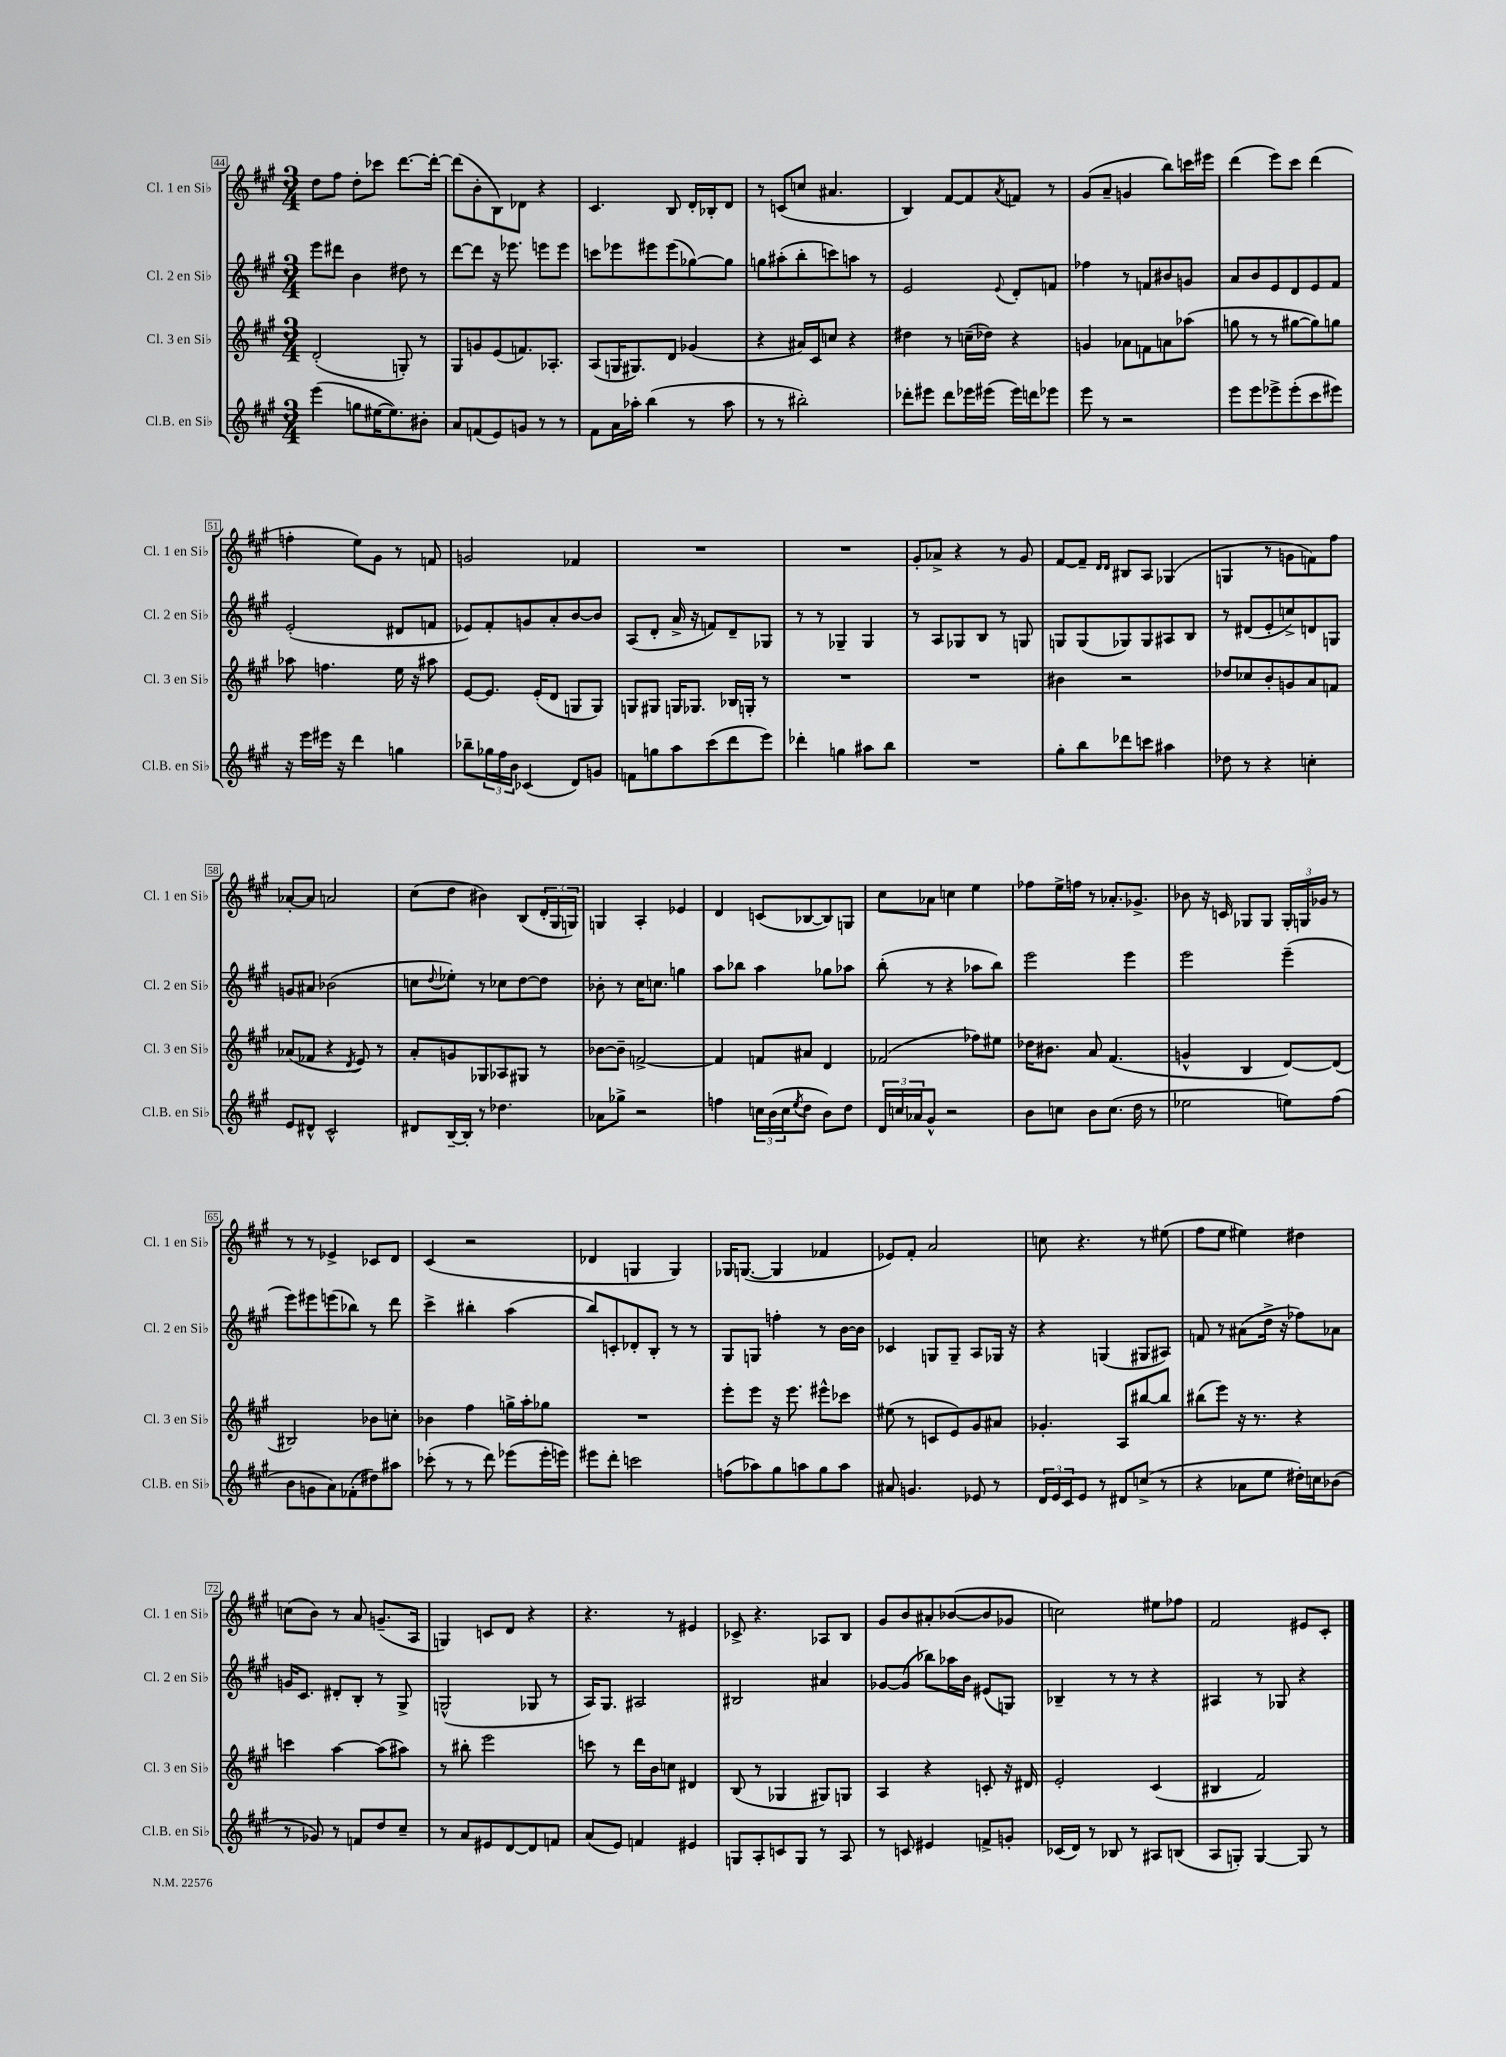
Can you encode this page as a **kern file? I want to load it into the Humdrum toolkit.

**kern	**kern	**kern	**kern
*part4	*part3	*part2	*part1
*staff4	*staff3	*staff2	*staff1
*I"Cl.B. en Si♭	*I"Cl. 3 en Si♭	*I"Cl. 2 en Si♭	*I"Cl. 1 en Si♭
*I'Cl.B. en Si♭	*I'Cl. 3 en Si♭	*I'Cl. 2 en Si♭	*I'Cl. 1 en Si♭
*clefG2	*clefG2	*clefG2	*clefG2
*k[f#c#g#]	*k[f#c#g#]	*k[f#c#g#]	*k[f#c#g#]
*M3/4	*M3/4	*M3/4	*M3/4
=44	=44	=44	=44
(4eee\	(2d'/	8eee\L	8dd\L
.	.	8ddd#X\J	8ff#\J
8ggn\L	.	4b\	8dd'\L
[16ee#X\K	.	.	8ccc-X\J
8.ee#\])	.	.	.
.	8Gn'/)	8dd#X\	[8.ddd\L
8b#X'\J	8r	8r	.
.	.	.	16ddd'\Jk_
=45	=45	=45	=45
8a/L	8G#/L	[8ddd\L	(8ddd\L]
(8fn/	8gn/	8ddd\J]	8b'\
8e/)	(8e/	16r	8B\)
.	.	8.eee-X\	.
8gn/J	8.fn/)	.	8d-X\J
8r	.	8eeen\L	4r
.	8.A-X'/J	.	.
8r	.	8eee\J	.
=46	=46	=46	=46
8f#\L	(8A/L	8cccn\L	4.c#/
16a\L	16Gn/K	8eee-X\	.
16aa-X'\JJ	8.G#X/)	.	.
(4bb\	.	8eee#X\	.
.	8d/J	(8eee#\	8B/
8r	(4g-X/	[8gg-X\)	16d'/LL
.	.	.	16B-X'/J
8aa-\	.	8gg-\J]	8d/J
=47	=47	=47	=47
8r	4r	8ggn\L	8r
8r	.	(8aa#X'\	(8cn/L
2bb#X'\)	16a#X/LL)	8bb'\	8ccn/J
.	16c#/J	.	.
.	8ccn/J	8cccn\)	4.a#X/
.	4r	8aan\J	.
.	.	8r	.
=48	=48	=48	=48
8ddd-X'\L	4dd#X\	2e/	4B/)
8eee#X\J	.	.	.
8ddd-\L	8r	.	[8f#/L
16eee-X\L	(16ccn~\LL	.	8f#/]
(16eee#X\JJ	16dd-X\JJ)	.	.
.	.	8qqe/	8qa/
16eee#\LL)	4r	8d'/L	8fn/J
16dddn\J	.	.	.
8eee-X\J	.	8fn/J	8r
=49	=49	=49	=49
8eee\	4gn/	4ff-X\	(8g#/L
8r	.	.	8a~/J
2r	8a-X\L	8r	4gn/
.	8fn\	8fn/L	.
.	8an\	8b#X/	8bb\L)
.	(8aa-X\J	8gn/J	16cccn\L
.	.	.	16eee#X\JJ
=50	=50	=50	=50
8eee\L	8ggn\	8a/L	(4ddd\
8eee\	8r	8b/	.
8eee-X^\	8r	8e/	8eee\L)
(8eee-'\	[8gg#X\L	8d/	8ccc#\J
8ccc#\	8gg#\])	8e/	(4ddd\
8eee#X\J)	8ggn\J	8f#/J	.
!!LO:LB:g=z
=51	=51	=51	=51
16r	8aa-X\	(2e'/	4ffn'\
16eee\LL	.	.	.
16eee#X\JJ	4.ffn\	.	.
16r	.	.	.
4ddd\	.	.	8ee\L)
.	.	.	8g#\J
4ggn\	16ee\	8d#X/L	8r
.	16r	.	.
.	8aa#X\	8fn/J	8fn/
=52	=52	=52	=52
8bb-X~\L	[8e/L	8e-X/L)	2gn/
24gg-X\L	8.e/J]	8f#'/	.
24ff#\	.	.	.
24b\JJ	.	.	.
(4c-X/	.	8gn/	.
.	(16e'/KL	.	.
.	8d/J	8a'/	.
8d/L)	8Gn/L	[8b/	4f-X/
8gn/J	8G/J)	8b/J]	.
=53	=53	=53	=53
8fn\L	8Gn/L	(8A/L	2.r
8ggn\	8G#X/J	8d'/J	.
8aa\	16Gn/KL	16a^/	.
.	8.G-X/J	16r	.
(8ccc#\	.	8fn/L)	.
8ddd\	16B-X/LL	8d~/	.
.	16Gn'/JJ	.	.
8eee\J)	8r	8G-X/J	.
=54	=54	=54	=54
4ddd-X'\	2.r	8r	2.r
.	.	8r	.
4ggn\	.	4G-X~/	.
8aa#X\L	.	4G-/	.
8bb\J	.	.	.
=55	=55	=55	=55
2.r	2.r	8r	8g#'/L
.	.	8A/L	8a-X^/J
.	.	8G-X/	4r
.	.	8B/J	.
.	.	8r	8r
.	.	8Gn/	8g#/
=56	=56	=56	=56
8gg#'\L	4b#X\	8Gn/L	[8f#/L
8bb\	.	(8G/	8f#~/J]
.	.	.	16qqd/LL
.	.	.	16qqd/JJ
8ddd-X\	2r	8G-X/)	8B#X/L
8cccn\J	.	8G-/	8A/J
4aa#X\	.	8A#X/	(4G-X/
.	.	8B/J	.
=57	=57	=57	=57
8dd-X\	8dd-X/L	8r	4Gn/
8r	8cc-X/	(8d#X/L	.
4r	8b'/	8e'/	8r
.	8gn/	8ccn^/)	8gn\L
4ccn'\	8a/	8dn/	8fn\)
.	8fn/J	8Gn/J	8ff#\J
!!LO:LB:g=z
=58	=58	=58	=58
8e/L	(8a-X/L	8gn/L	[8a-X'/L
8d#X^^/J	8f-X/J	8a#X/J	8a-/J]
2c#^^/	4r	(2b-X\	2an/
.	8qd/	.	.
.	8e/)	.	.
.	8r	.	.
=59	=59	=59	=59
8d#X/L	8a'/L	8ccn\L	(8cc#\L
.	.	8qqdd/	.
[16B~/L	8gn/	8ee-X'\J)	8dd\J
16B'/JJ]	.	.	.
8r	8G-X/	8r	4b#X\)
4.dd-X\	8A-X/	8cc-X\L	.
.	8G#X/J	[8dd\	(8B/L
.	8r	8dd\J]	24d'/L
.	.	.	24G#/
.	.	.	24Gn/JJ)
=60	=60	=60	=60
8a-X\L	[8b-X\L	8b-X'\	4Gn/
8gg-X^\J	8b-~\J]	8r	.
2r	[2fn^/	16cc#\KL	4A'/
.	.	8.ccn\J	.
.	.	4ggn\	4e-X/
=61	=61	=61	=61
4ffn\	4f/]	8aa\L	4d/
.	.	8bb-X\J	.
24ccn\LL	8fn/L	4aa\	(8cn/L
(24b\	.	.	.
24cc\J	.	.	.
8qee/	.	.	.
8dd\J	8a#X/J	.	[8B-X/
8b\L)	4d/	8gg-X\L	8B-/])
8dd\J	.	8aa-X\J	8Gn/J
=62	=62	=62	=62
24d/LL	(2f-X/	(8bb'\	8cc#\L
24ccn/	.	.	.
24a-X/J	.	.	.
8g#^^/J	.	8r	8a-X\J
2r	.	4r	4ccn\
.	8ff-X\L)	8aa-X\L	4ee\
.	8ee#X\J	8bb\J)	.
=63	=63	=63	=63
8b\L	16dd-X\KL	2eee\	8ff-X\L
.	8.b#X\J	.	.
8ccn\J	.	.	16ee^\L
.	.	.	16ffn\JJ
8b\L	8a/	.	8r
(8.cc\J	(4.f#/	.	8.a-X'/L
.	.	4eee\	.
16dd\	.	.	8.g-X^/J
8r	.	.	.
=64	=64	=64	=64
2ee-X\	4gn^^/	2eee\	8b-X\
.	.	.	16r
.	.	.	16cn/
.	4B/	.	8G-X/L
.	.	.	8G-/J
8een\L)	[8d/L)	(4eee~\	24G-'/LL
.	.	.	24Gn/
.	.	.	24g-X/JJ
(8ff#\J	(8d/J]	.	8r
!!LO:LB:g=z
=65	=65	=65	=65
8b\L	2B#X/)	8eee\L)	8r
8gn\	.	8eee#X\	8r
8a\)	.	(8eeen\	4e-X^/
(8f-X'\	.	8bb-X\J)	.
8dd#X\)	8b-X\L	8r	8c-X/L
8aa#X\J	8ccn'\J	8ddd\	8d/J
=66	=66	=66	=66
(8ccc-X'\	4b-X\	4ccc#^\	(4c#/
8r	.	.	.
8r	4ff#\	4bb#X'\	2r
8ddd\)	.	.	.
(8eee-X\L	16ggn^\LL	(4aa\	.
.	16aa'\J	.	.
16eee-'\L	8gg-X\J	.	.
16eeen\JJ)	.	.	.
=67	=67	=67	=67
8eee#X\L	2.r	8bb/L)	4d-X/
8ddd'\J	.	8cn'/	.
2cccn\	.	8d-X'/	4Gn/
.	.	8B'/J	.
.	.	8r	4G/)
.	.	8r	.
=68	=68	=68	=68
(8ffn\L	8eee'\L	8G#/L	16G-X/KL
.	.	.	([8.Gn/J
8aa-X\)	8eee\J	8Gn/J	.
8gg#\	16r	4ffn'\	4G/]
.	8.eee\	.	.
8aan\	.	.	.
8gg#\	8eee#X^^\L	8r	4f-X/
8aa\J	8ccc-X\J	[16b\LL	.
.	.	16b\JJ]	.
=69	=69	=69	=69
8a#X/	(8ee#X\	4c-X/	8e-X/L)
4.gn/	8r	.	8f#'/J
.	8cn/L	8Gn/L	2a/
.	8e/)	8G~/J	.
8e-X/	8g#/	8A/L	.
8r	8a#X/J	16G-X/Jk	.
.	.	16r	.
=70	=70	=70	=70
24d/LL	4.g-X'/	4r	8ccn\
24e/	.	.	.
24c#/J	.	.	.
8e/J	.	.	4.r
8r	.	(4Gn/	.
8d#X/L	8A/L	.	.
(8ccn^/J	[8bb#X/	8G#X/L	8r
8r	8bb#/J]	8A#X/J)	(8ee#X\
=71	=71	=71	=71
4r	(8bb#X\L	8fn/	8ff#\L
.	8eee\J)	8r	8ee\J
8a-X\L	16r	(8a#X\L	4ee#X\)
.	8.r	.	.
8ee\J	.	16dd^\Jk	.
.	.	16r	.
16dd#X'\LL)	4r	8ff-X\L)	4dd#X\
16ccn\J	.	.	.
(8b-X\J	.	8a-X\J	.
!!LO:LB:g=z
=72	=72	=72	=72
8r	4cccn\	16gn/KL	(8ccn\L
.	.	8.c#/J	.
8g-X/)	.	.	8b\J)
8r	[4aa\	8d#X'/L	8r
8fn/L	.	8B'/J	8a/
8dd/	(8aa\L]	8r	(8.gn~/L
8cc#~/J	8aa#X\J)	8G#^/	.
.	.	.	16A/Jk
=73	=73	=73	=73
8r	8r	(2Gn^^/	4Gn/)
8a/L	8bb#X'\	.	.
8e#X/	2eee\	.	8cn/L
[8d/	.	.	8d/J
8d/]	.	8G-X/	4r
8fn/J	.	8r	.
=74	=74	=74	=74
(8a/L	8cccn\	16A/KL)	4.r
.	.	8.G#/J	.
8e/J)	8r	.	.
4fn/	16ddd\LL	2A#X/	.
.	16b\J	.	.
.	8ccn\J	.	8r
4e#X/	4d#X/	.	4e#X/
=75	=75	=75	=75
8Gn/L	(8B/	2B#X/	8c-X^/
8A'/	8r	.	4.r
8cn/	4G-X/	.	.
8G/J	.	.	.
8r	8G#X/L)	4a#X/	8A-X/L
8A/	8Gn/J	.	8B/J
=76	=76	=76	=76
8r	4A/	[8g-X/L	8g#/L
8cn/	.	(8g-/J]	8b/
4e#X/	4r	8bb-X\L)	8a#X'/
.	.	16aa-X\L	([8b-X/
.	.	16b\JJ	.
8fn^/L	8cn'/	(8e#X/L	8b-/]
8gn'/J	16r	8Gn/J)	8g-X/J
.	16d#X/	.	.
=77	=77	=77	=77
(16c-X/LL	2e'/	4B-X~/	2ccn\)
16d/JJ)	.	.	.
8r	.	.	.
8B-X/	.	8r	.
8r	.	8r	.
8A#X/L	(4c#/	4r	8ee#X\L
(8Bn/J	.	.	8ff-X\J
=78	=78	=78	=78
8A/L	4B#X/	4A#X/	2f#/
8Gn'/J)	.	.	.
[4G/	2f#/)	8r	.
.	.	8G-X/	.
8G/]	.	4r	8e#X/L
8r	.	.	8c#'/J
==	==	==	==
*-	*-	*-	*-
